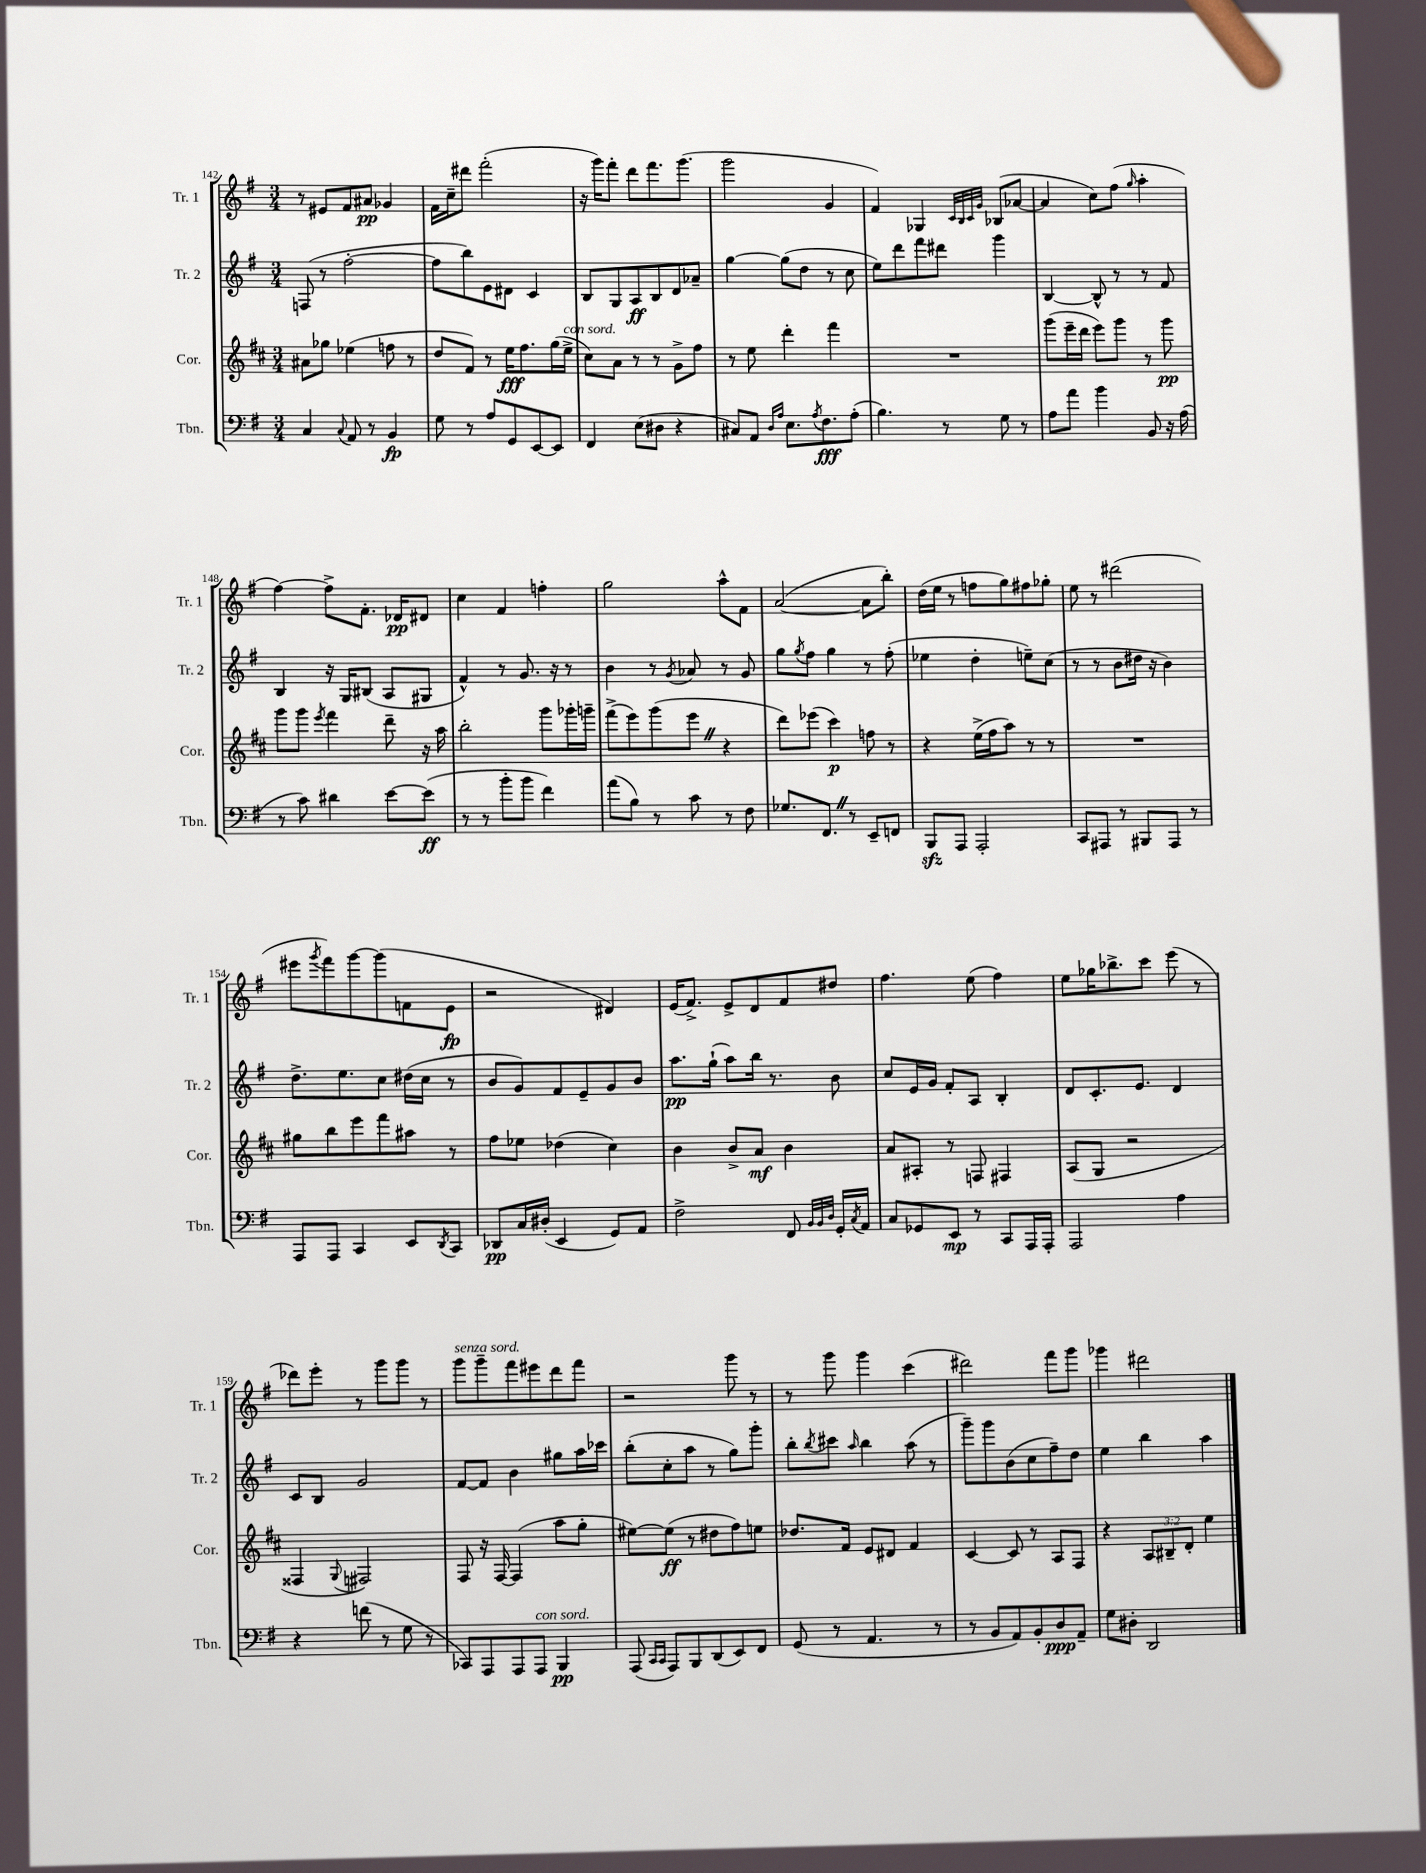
<<
\new StaffGroup <<
\new Staff = "s0" \with { instrumentName = "Tr. 1" shortInstrumentName = "Tr. 1" } {
    \clef treble \key g \major \numericTimeSignature \time 3/4
    r8 eis'8 fis'8 ais'8\pp ges'4 |
    fis'16 c''16-- dis'''8 fis'''2-.( |
    r16 g'''16) fis'''8-. d'''8 fis'''8. g'''8.( |
    g'''2 g'4 |
    fis'4) ges4 \grace { c'32 b32 c'32 g'32 } bes8( aes'8~ |
    aes'4 c''8) fis''8( \grace { g''16 } a''4-. |
    fis''4~) fis''8-> fis'8.-. des'16\pp dis'8 |
    c''4 fis'4 f''4-. |
    g''2 a''8-^ fis'8 |
    a'2~( a'8 b''8-.) |
    d''16( e''16 r8 f''8 g''8) fis''8 ges''8-. |
    e''8 r8 dis'''2( |
    eis'''8 \acciaccatura { g'''8 } fis'''8) g'''8~ g'''8( f'8 e'8\fp |
    r2 dis'4) |
    e'16( fis'8.->) e'8-> d'8 fis'8 dis''8 |
    fis''4. e''8( fis''4) |
    e''8 ges''16 bes''8.-> c'''8 e'''8( r8 |
    des'''8) e'''8-. r8 g'''8 g'''8 r8 |
    g'''8^\markup { \italic "senza sord." } g'''8-- fis'''8 eis'''8 d'''8 fis'''8 |
    r2 g'''8 r8 |
    r8 g'''8 g'''4 c'''4( |
    dis'''2) fis'''8 g'''8 |
    ges'''4 dis'''2 \bar "|." |
}
\new Staff = "s1" \with { instrumentName = "Tr. 2" shortInstrumentName = "Tr. 2" } {
    \clef treble \key g \major \numericTimeSignature \time 3/4
    f8( r8 fis''2~-. |
    fis''8 b''8) e'8 dis'8 c'4 |
    b8 g8 a8\ff b8 d'8 aes'8-- |
    g''4~ g''8( d''8 r8 c''8 |
    e''8) d'''8 fis'''8 dis'''8 g'''4 |
    b4~ b8-^ r8 r8 fis'8 |
    b4 r16 g16 bis8( a8 gis8 |
    fis'4-^) r8 g'8. r16 r8 |
    b'4 r8 \acciaccatura { g'8 } aes'8 r8 g'8 |
    g''8 \acciaccatura { g''8 } fis''8 g''4 r8 fis''8-.( |
    ees''4 d''4-. e''8--) c''8( |
    r8 r8 b'8 dis''16 r16 b'4) |
    d''8.-> e''8. c''8 dis''16( c''16 r8 |
    b'8 g'8) fis'8 e'8-- g'8 b'8 |
    a''8.\pp g''16-!( a''8) b''16 r8. b'8 |
    c''8 e'16 g'16 fis'8-. a8 b4-. |
    d'8 c'8.-. e'8. d'4 |
    c'8 b8 g'2 |
    fis'8~ fis'8 b'4 gis''8 a''16 ces'''16 |
    b''8-.( c''8-. a''8 r8 g''8) g'''8-. |
    b''8-. \acciaccatura { b''8 } cis'''8 \grace { a''16 } b''4 a''8( r8 |
    g'''8--) g'''8 b'8( c''8 fis''8--) d''8 |
    e''4 b''4 a''4 \bar "|." |
}
\new Staff = "s2" \with { instrumentName = "Cor." shortInstrumentName = "Cor." } {
    \clef treble \key d \major \numericTimeSignature \time 3/4 \override Staff.TupletNumber.text = #tuplet-number::calc-fraction-text
    ais'8 ges''8 ees''4( f''8 r8 |
    d''8 fis'8) r8 e''16\fff fis''8. g''16( e''16->^\markup { \italic "con sord." } |
    cis''8) a'8 r8 r8 g'8-> fis''8 |
    r8 e''8 d'''4-. fis'''4 |
    R2. |
    g'''8( e'''16-- d'''16 e'''8) g'''8 r8 g'''8\pp |
    g'''8 g'''8 \acciaccatura { e'''8 } fis'''4 d'''8-- r16 a''16 |
    b''2-. g'''8 ges'''16-. g'''16-- |
    fis'''8->( e'''8) g'''8( e'''8 \once \override BreathingSign.text = \markup { \musicglyph "scripts.caesura.straight" } \breathe r4 |
    d'''8) ees'''8( cis'''4\p) f''8 r8 |
    r4 e''16->( fis''16 a''8) r8 r8 |
    R2. |
    gis''8 b''8 e'''8 fis'''8 ais''8 r8 |
    fis''8 ees''8 des''4( cis''4) |
    b'4 b'8-> a'8\mf b'4 |
    a'8 ais8-. r8 f8 fis4 |
    a8( g8 r2 |
    fisis4 \appoggiatura { g8 } fis2) |
    fis8 r16 fis16~ fis4( a''8 g''8-. |
    eis''8~) eis''8\ff( r8 dis''8 fis''8) e''8 |
    des''8. fis'16 e'8 dis'8 fis'4 |
    cis'4~ cis'8 r8 a8 fis8 |
    r4 \tuplet 3/2 { a8 bis8-- d'8-. } e''4 \bar "|." |
}
\new Staff = "s3" \with { instrumentName = "Tbn." shortInstrumentName = "Tbn." } {
    \clef bass \key g \major \numericTimeSignature \time 3/4
    c4 \appoggiatura { c8 } a,8 r8 b,4\fp |
    g8 r8 a8 g,8 e,8~ e,8 |
    fis,4 e8( dis8 r4 |
    cis8) a,8 \grace { d16 a16 } e8. \acciaccatura { a8 } fis8.\fff a8-.( |
    b4.) r8 g8 r8 |
    a8 a'8 b'4 b,8 r16 a16( |
    r8 c'8) dis'4 e'8~ e'8\ff( |
    r8 r8 b'8-. b'8 fis'4) |
    a'8( b8) r8 c'8 r8 fis8 |
    ges8. fis,8. \once \override BreathingSign.text = \markup { \musicglyph "scripts.caesura.straight" } \breathe r8 e,8-- f,8 |
    b,,8\sfz a,,8 a,,2-. |
    c,8 ais,,8 r8 bis,,8 ais,,8 r8 |
    a,,8 a,,8 c,4 e,8 \acciaccatura { d,8 } c,8 |
    des,8\pp c16 dis16-.( e,4 g,8) a,8 |
    fis2-> fis,8 \grace { b,32 b,32 d32 } g,16-. \acciaccatura { c8 } a,16 |
    c8 ges,8 e,8\mp r8 c,8 a,,16 a,,16-. |
    a,,2 a4 |
    r4 f'8( r8 g8 r8 |
    ces,8) a,,8 a,,8 a,,8^\markup { \italic "con sord." } b,,4\pp |
    a,,8( \grace { c,16 c,16 } a,,8) b,,8 d,8( e,8) fis,8 |
    g,8( r8 a,4. r8 |
    r8 b,8 a,8) b,8-. d8\ppp a,8-- |
    g8 dis8-. d,2 \bar "|." |
}
>>
>>
\layout { \context { \Score currentBarNumber = #142 } }
